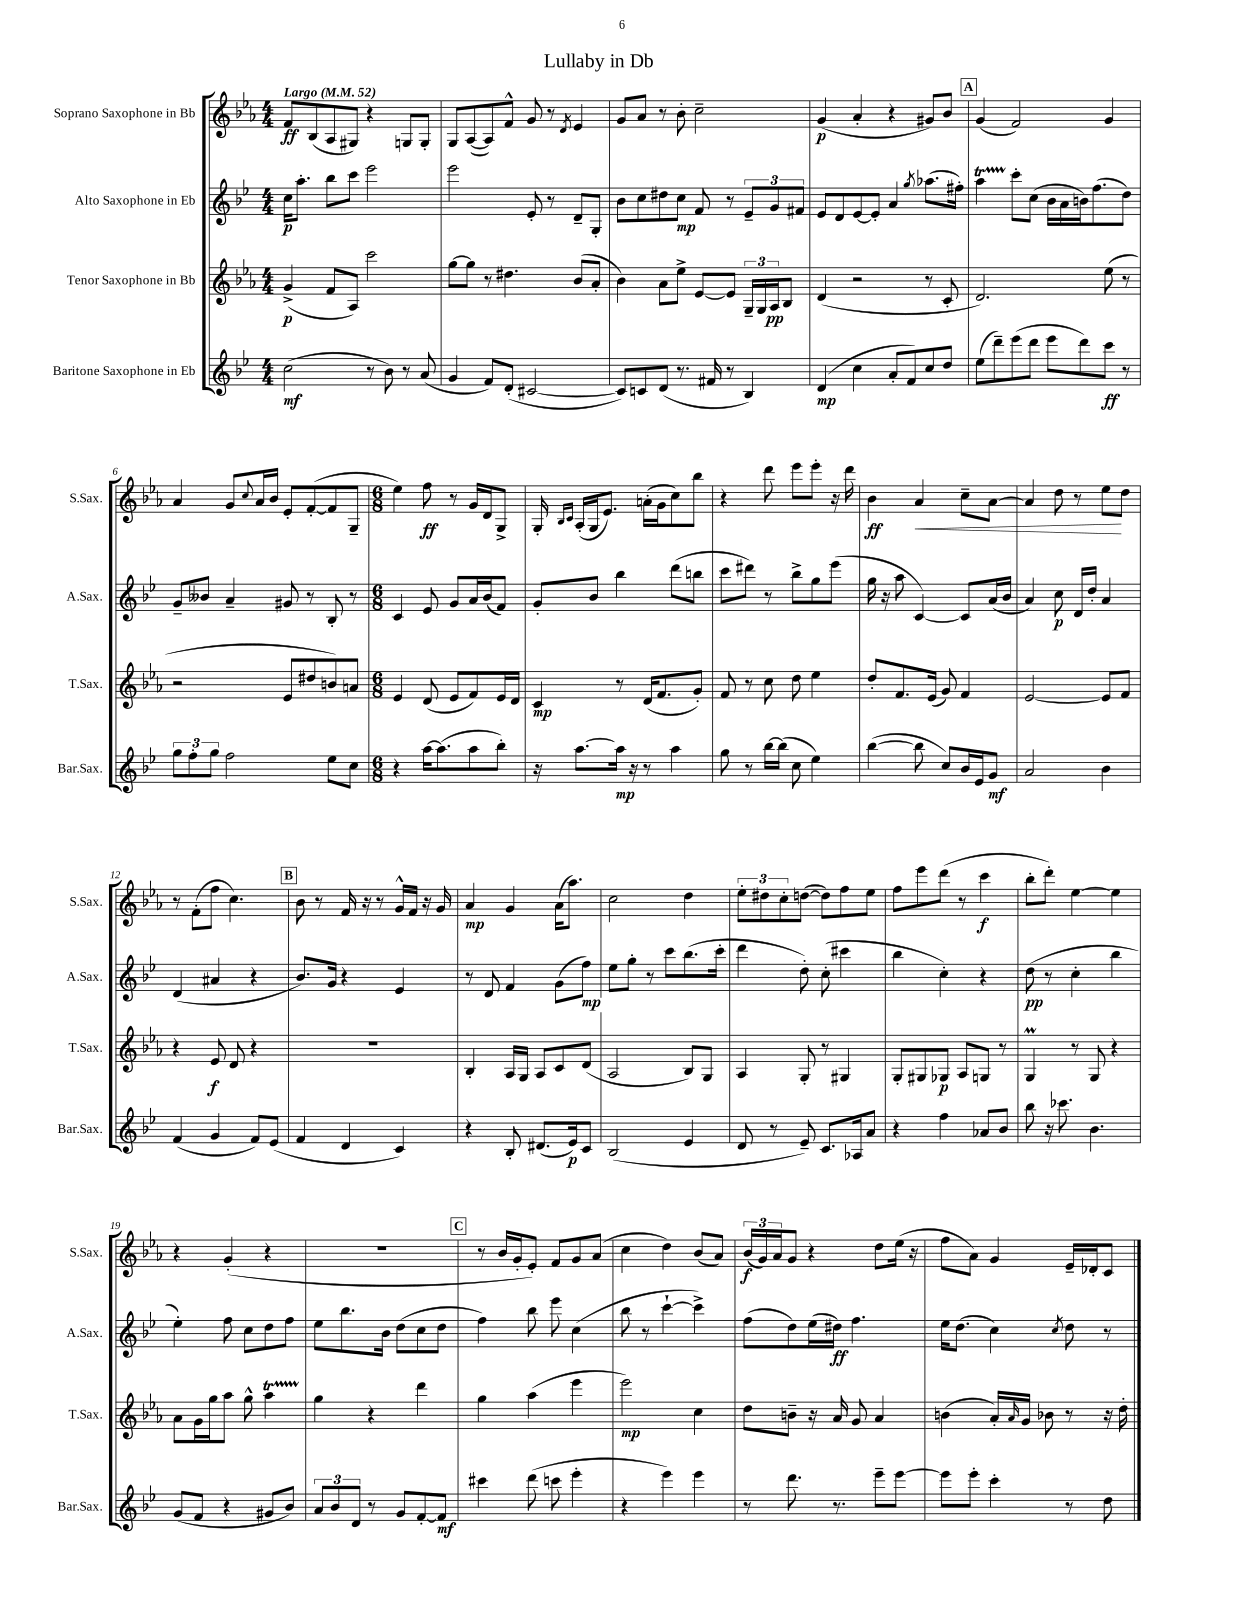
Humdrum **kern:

**kern	**kern	**kern	**kern
*staff4	*staff3	*staff2	*staff1
*clefG2	*clefG2	*clefG2	*clefG2
*k[b-e-]	*k[b-e-a-]	*k[b-e-]	*k[b-e-a-]
*M4/4	*M4/4	*M4/4	*M4/4
*MM52	*MM52	*MM52	*MM52
(2cc	(4g^	16cc	8f
.	.	8.aa'	.
.	.	.	(8B-
.	8f	8bb-	8A-
.	8A-)	8ccc	8G#)
8r	2ccc	2eee-	4r
8b-)	.	.	.
8r	.	.	8G
(8a	.	.	8G'
=	=	=	=
4g	[8gg	2eee-	8G
.	8gg]	.	([8A-
8f)	8r	.	8A-])
(8d'	4.dd#	.	8f^^
[2c#	.	8e-'	8g
.	.	8r	8r
.	.	.	8qd
.	(8b-	8d~	4e-
.	8a-'	8G'	.
=	=	=	=
8c#])	4b-)	8b-	8g
8c	.	8cc	8a-
(8d	8a-	8dd#	8r
8.r	8ee-^	8cc	8b-'
.	[8e-	8f	2cc~
16f#	.	.	.
8r	8e-]	8r	.
4B-)	24G~	12e-~	.
.	24G	.	.
.	24A-	12g	.
.	8B-	.	.
.	.	12f#	.
=	=	=	=
(4d	(4d	8e-	(4g
.	.	8d	.
4cc	2r	[8e-	4a-'
.	.	8e-']	.
8a'	.	4a	4r
8f)	.	.	.
.	.	8qgg	.
8cc	8r	(8.aa-	8g#)
8dd	8c'	.	8b-
.	.	16ff#')	.
=	=	=	=
(8ee-	2.d)	4aa	(4g
8ddd~)	.	.	.
(8eee-	.	8ccc'	2f)
8ddd	.	(8cc	.
8eee-	.	16b-	.
.	.	16a	.
8ddd)	.	16b)	.
.	.	(8.ff	.
8ccc	(8ee-	.	4g
8r	8r	8dd)	.
=	=	=	=
12gg	2r	8g~	4a-
12ff'	.	.	.
.	.	8b--	.
12gg	.	.	.
2ff	.	4a~	8g
.	.	.	8qqcc
.	.	.	16a-
.	.	.	16b-
.	8e-	8g#	8e-'
.	8dd#	8r	([8f'
8ee-	8b)	8B-'	8f]
8cc	8a	8r	8G~
=	=	=	=
*M6/8	*M6/8	*M6/8	*M6/8
4r	4e-	4c	4ee-)
[16aa	(8d	8e-	8ff
(8.aa]	.	.	.
.	8e-	8g	8r
8aa	8f)	16a	16g
.	.	(16b-	16d
8bb-')	16e-	8f)	8G^
.	16d	.	.
=	=	=	=
16r	4c	8g'	16G'
.	.	.	16qqB-
.	.	.	16qqc
[8.aa	.	.	(16A-'
.	.	8b-	16G
.	.	.	8.e-)
16aa]	8r	4bb-	.
16r	.	.	.
8r	(16d	.	(16a'
.	8.f	.	16g
4aa	.	(8ddd	8cc)
.	8g')	8bb	8bb-
=	=	=	=
8gg	8f	8ccc	4r
8r	8r	8ddd#)	.
[16bb-	8cc	8r	8ddd
(16bb-]	.	.	.
8cc	8dd	8bb-^	8eee-
4ee-)	4ee-	8gg	8eee-'
.	.	(8eee-	16r
.	.	.	16ddd
=	=	=	=
([4bb-	8dd'	16gg	4b-
.	.	16r	.
.	8.f	8aa	.
8bb-]	.	[4c)	4a-
.	(16e-	.	.
8cc)	8g)	.	.
16b-	4f	8c]	8cc~
16e-	.	.	.
8g	.	(16a	[8a-
.	.	16b-	.
=	=	=	=
2a	[2e-	4a)	4a-]
.	.	8cc	8dd
.	.	16d	8r
.	.	16dd'	.
4b-	8e-]	4a	8ee-
.	8f	.	8dd
=	=	=	=
(4f	4r	(4d	8r
.	.	.	(8f'
4g	8e-	4a#	8ff
.	8d	.	4.cc)
8f)	4r	4r	.
(8e-	.	.	.
=	=	=	=
4f	2.r	8.b-)	8b-
.	.	.	8r
.	.	16g	.
4d	.	4r	16f
.	.	.	16r
.	.	.	8r
4c)	.	4e-	16g^^
.	.	.	16f
.	.	.	16r
.	.	.	16g
=	=	=	=
4r	4B-'	8r	4a-
.	.	8d	.
8B-'	16A-	4f	4g
.	16G	.	.
(8.d#	8A-	.	.
.	8c	(8g	(16a-
16e-)	.	.	8.aa-)
8c	(8d	8ff)	.
=	=	=	=
(2B-	2A-	8ee-	2cc
.	.	8gg'	.
.	.	8r	.
.	.	8ccc	.
4e-	8B-)	(8.bb-	4dd
.	8G	.	.
.	.	16ccc'	.
=	=	=	=
8d	4A-	4ddd	12ee-'
.	.	.	12dd#
8r	.	.	.
.	.	.	12cc'
8e-~)	8G'	8dd')	([8dd
8.c	8r	(8cc'	8dd])
.	4G#	4ccc#	8ff
16A-	.	.	.
8a	.	.	8ee-
=	=	=	=
4r	8G'	4bb-	8ff
.	8G#	.	8eee-
4ff	8G-	4cc')	(8ddd
.	8A-	.	8r
8a-	8G	4r	4ccc
8b-	8r	.	.
=	=	=	=
8bb-	4G	(8dd	8bb-'
16r	.	8r	8ddd')
8.ccc-	.	.	.
.	8r	4cc'	[4ee-
4.b-	8G	.	.
.	4r	4bb-	4ee-]
=	=	=	=
(8g	8a-	4ee-')	4r
8f	16g	.	.
.	16gg	.	.
4r	8aa-	8ff	(4g'
.	8gg^^	8cc	.
8g#	4aa-	8dd	4r
8b-)	.	8ff	.
=	=	=	=
12a	4gg	8ee-	2.r
12b-	.	.	.
.	.	8.bb-	.
12d	.	.	.
8r	4r	.	.
.	.	16b-	.
8g	.	(8dd	.
[8f'	4ddd	8cc	.
8f]	.	8dd	.
=	=	=	=
4ccc#	4gg	4ff)	8r
.	.	.	16b-
.	.	.	16g'
(8ddd	(4aa-	8bb-	8e-')
8ccc	.	8eee-	8f
4eee-'	4eee-	(4cc	8g
.	.	.	(8a-
=	=	=	=
4r	2eee-)	8bb-	4cc
.	.	8r	.
4eee-)	.	[4ccc`	4dd)
4eee-	4cc	4ccc^])	(8b-
.	.	.	8a-)
=	=	=	=
8r	8dd	(8ff	(24b-
.	.	.	24g)
.	.	.	24a-
8.ddd	8b~	8dd)	8g
.	16r	(16ee-	4r
8.r	16a-	16dd#)	.
.	8g	4.ff	.
8eee-~	4a-	.	8dd
[8eee-	.	.	(16ee-
.	.	.	16r
=	=	=	=
8eee-]	(4b	16ee-	8ff
.	.	(8.dd	.
8eee-'	.	.	8a-)
4ccc'	16a-')	4cc)	4g
.	16qqa-	.	.
.	16g	.	.
.	8b-	.	.
.	.	8qcc	.
8r	8r	8dd	16e-~
.	.	.	16d-'
8dd	16r	8r	8c
.	16dd'	.	.
==	==	==	==
*-	*-	*-	*-
